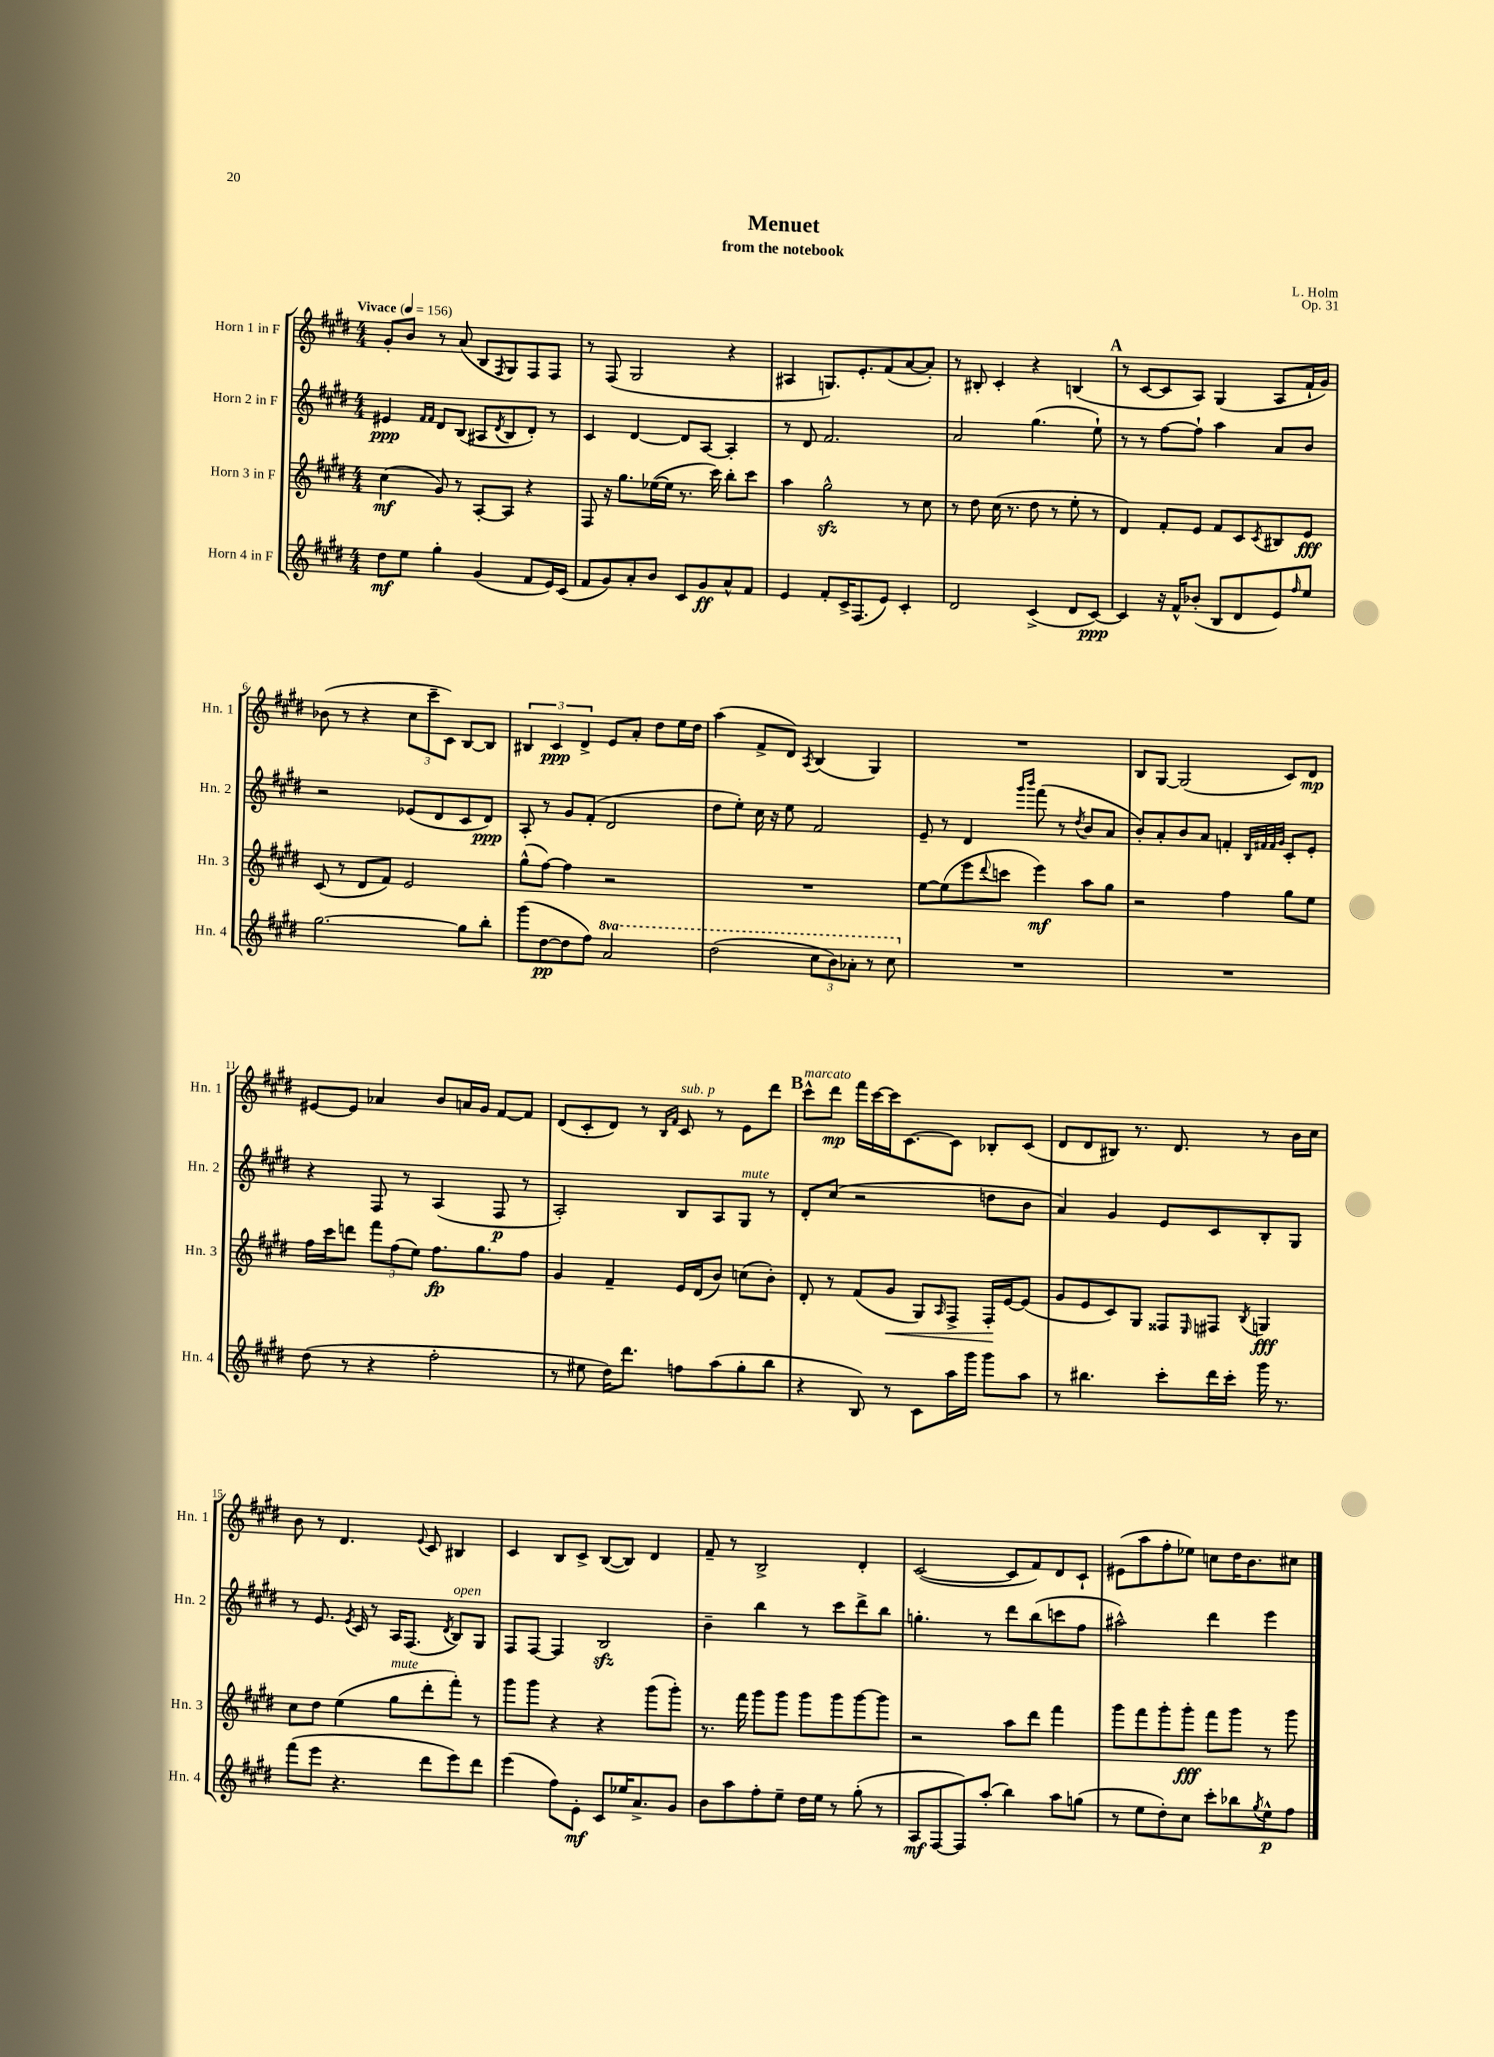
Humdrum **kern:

**kern	**kern	**kern	**kern
*staff4	*staff3	*staff2	*staff1
*clefG2	*clefG2	*clefG2	*clefG2
*k[f#c#g#d#]	*k[f#c#g#d#]	*k[f#c#g#d#]	*k[f#c#g#d#]
*M4/4	*M4/4	*M4/4	*M4/4
*MM156	*MM156	*MM156	*MM156
8dd#	(4cc#	4e#	8g#'
8ee	.	.	8b
.	.	16qqf#	.
.	.	16qqf#	.
4gg#'	8g#)	8d#	8r
.	8r	(8B	(8a
(4g#	[8A'	8A#	8B
.	.	8qd#	8qF#
.	8A]	8B	8G#)
8f#	4r	8d#')	8F#
16e)	.	8r	8F#
(16c#	.	.	.
=	=	=	=
8f#	8F#	4c#	8r
8g#)	16r	.	(8F#
.	8.gg#	.	.
8a'	.	[4d#	2G#
8b	([16ee-	.	.
.	16ee-]	.	.
8c#	8.r	8d#]	.
8g#	.	[8A	.
.	16ccc#)	.	.
8a^^	8bb'	4A']	4r
8f#	8ccc#	.	.
=	=	=	=
4e	4aa	8r	4A#
.	.	8d#	.
8f#'	2gg#^^	2.f#	8.G)
16c#^	.	.	.
(8.F#	.	.	8.e'
8e)	.	.	(8f#
4c#'	8r	.	[8a
.	8cc#	.	8a'])
=	=	=	=
2d#	8r	2a	8r
.	8dd#	.	8B#'
.	(16cc#	.	4c#'
.	8.r	.	.
(4c#^	8dd#	(4.gg#	4r
.	8r	.	.
8d#	8ee'	.	(4B
[8c#)	8r	8ee`)	.
=	=	=	=
4c#]	4d#)	8r	8r
.	.	8r	[8c#
16r	8f#'	[8ff#	8c#]
16f#^^	.	.	.
(8b-'	8e	8ff#`]	8A)
8B	8f#	4aa	(4G#
8d#	8c#	.	.
.	8qc#	.	.
8e)	8B#	8a	8A
16qqff#	.	.	.
8ee	8e	8b	16f#`
.	.	.	16g#)
=	=	=	=
[2.gg#	(8c#	2r	(8b-
.	8r	.	8r
.	8d#	.	4r
.	8f#)	.	.
.	2e	(8e-	12cc#
.	.	.	12ccc#~
.	.	8d#	.
.	.	.	12c#)
8gg#]	.	8c#	[8B
8bb'	.	8d#)	8B]
=	=	=	=
(8ggg#	(8gg#^^	8A'	6B#
[8dd#	[8ff#)	8r	.
.	.	.	6c#
8dd#]	4ff#]	8g#	.
.	.	.	6d#^
8ff#)	.	(8f#'	.
2aa	2r	2d#	8e
.	.	.	8a'
.	.	.	8dd#
.	.	.	16ee
.	.	.	16dd#
=	=	=	=
(2ddd#	1r	8dd#	(4aa
.	.	8ee')	.
.	.	16cc#	8f#^
.	.	16r	.
.	.	8ee	8d#)
.	.	.	8qA
12ccc#	.	2f#	(4B
12bb)	.	.	.
12aa-'	.	.	.
8r	.	.	4G#)
8ccc#	.	.	.
=	=	=	=
1r	[8ee	8e~	1r
.	(8ee]	8r	.
.	8eee	4d#	.
.	8qqddd#	.	.
.	8ccc	.	.
.	.	16qqggg#	.
.	.	16qqbbb	.
.	4eee)	(8fff#	.
.	.	8r	.
.	.	8qdd#	.
.	8aa	8b	.
.	8gg#	8a	.
=	=	=	=
1r	2r	8b')	8B
.	.	8a'	[8G#
.	.	8b	(2G#]
.	.	8a	.
.	4ff#	4f'	.
.	.	32qqB	.
.	.	32qqf#	.
.	.	32qqf#	.
.	.	32qqg#	.
.	8gg#	8c#'	8c#)
.	8ee	8e'	8d#
=	=	=	=
(8dd#	16ff#	4r	[8e#
.	16ccc#	.	.
8r	8ddd	.	8e#]
4r	12fff#	8F#	4a-
.	(12ff#	.	.
.	.	8r	.
.	12ee)	.	.
2ff#'	8.ff#	(4A	8b
.	.	.	16a
.	8.gg#	.	16g#
.	.	8F#	[8f#
.	8ff#	8r	8f#]
=	=	=	=
8r	4g#	2A')	(8d#
8ee#	.	.	8c#'
16dd#)	4f#~	.	8d#)
8.ddd#	.	.	.
.	.	.	8r
.	.	.	16qqB
.	.	.	16qqf#
8ff	16e	8B	8c#
.	(16d#	.	.
(8aa	8b)	8A	8r
8gg#'	(8cc	8G#	8e
8bb	8b')	8r	8ddd#
=	=	=	=
4r	8d#'	8d#'	8ccc#^^
.	8r	(8cc#	8ddd#
8B)	(8f#	2r	16fff#
.	.	.	[16ccc#
8r	8g#	.	16ccc#]
.	.	.	[8.c#
8c#	8G#)	.	.
.	16qqA	.	.
16aa	8F#^	.	8c#]
16ggg#	.	.	.
8ggg#	16F#'	8dd	8B-'
.	[16e	.	.
8aa	(8e]	8b	(8c#
=	=	=	=
8r	8g#	4a)	8d#
4.bb#	8e	.	8d#
.	8c#)	4g#	8B#)
.	8G#	.	8.r
8ccc#'	8F##	8e	.
.	.	.	8.d#
.	16qqE	.	.
16ddd#	8F#	8c#	.
16ccc#'	.	.	.
.	8qB	.	.
16ggg#	4G	8B'	8r
8.r	.	.	.
.	.	8G#	16b
.	.	.	16cc#
=	=	=	=
(8fff#	8cc#	8r	8b
8eee	8dd#	8.e	8r
4.r	(4ee	.	4.d#
.	.	8qe	.
.	.	16c#	.
.	.	8r	.
.	8gg#	16A	.
.	.	(8.F#	.
.	.	.	8qqe
8ddd#	8ddd#'	.	8c#
.	.	8qd#	.
8eee)	8fff#')	8B)	4B#
8ddd#	8r	8G#	.
=	=	=	=
(4eee	8ggg#	8F#	4c#
.	8ggg#	[8F#	.
8ff#)	4r	4F#]	8B
8e'	.	.	8c#^
8c#	4r	2B	([8B
16ee-	.	.	8B])
8.a^	.	.	.
.	(8ggg#	.	4d#
8g#	8ggg#')	.	.
=	=	=	=
8b	8.r	4b~	8f#~
8aa	.	.	8r
.	16fff#	.	.
8ff#'	8ggg#	4bb	2B^
8ee~	8ggg#	.	.
16dd#	8ggg#	8r	.
16ee	.	.	.
8r	8ggg#	8ccc#	.
(8gg#'	[8ggg#	8ddd#^	4d#'
8r	8ggg#]	8bb	.
=	=	=	=
8A	2r	4.gg'	([2c#
[8F#	.	.	.
8F#])	.	.	.
(8aa'	.	8r	.
4bb)	8aa	8ddd#	8c#]
.	8ddd#	(8bb	8f#)
8aa	4fff#	8ccc	8d#
(8gg	.	8ff#	8c#`
=	=	=	=
8r	8ggg#	2aa#^^)	(8e#
8ee	8fff#	.	8aa
8dd#')	8ggg#'	.	8ff#'
8cc#	8ggg#'	.	8ee-)
8ccc#'	8fff#	4ddd#	8cc
8bb-	8ggg#	.	16dd#
.	.	.	8.b
8qgg#	.	.	.
8ee^^	8r	4eee	.
8ff#	8ggg#	.	8cc#
==	==	==	==
*-	*-	*-	*-
